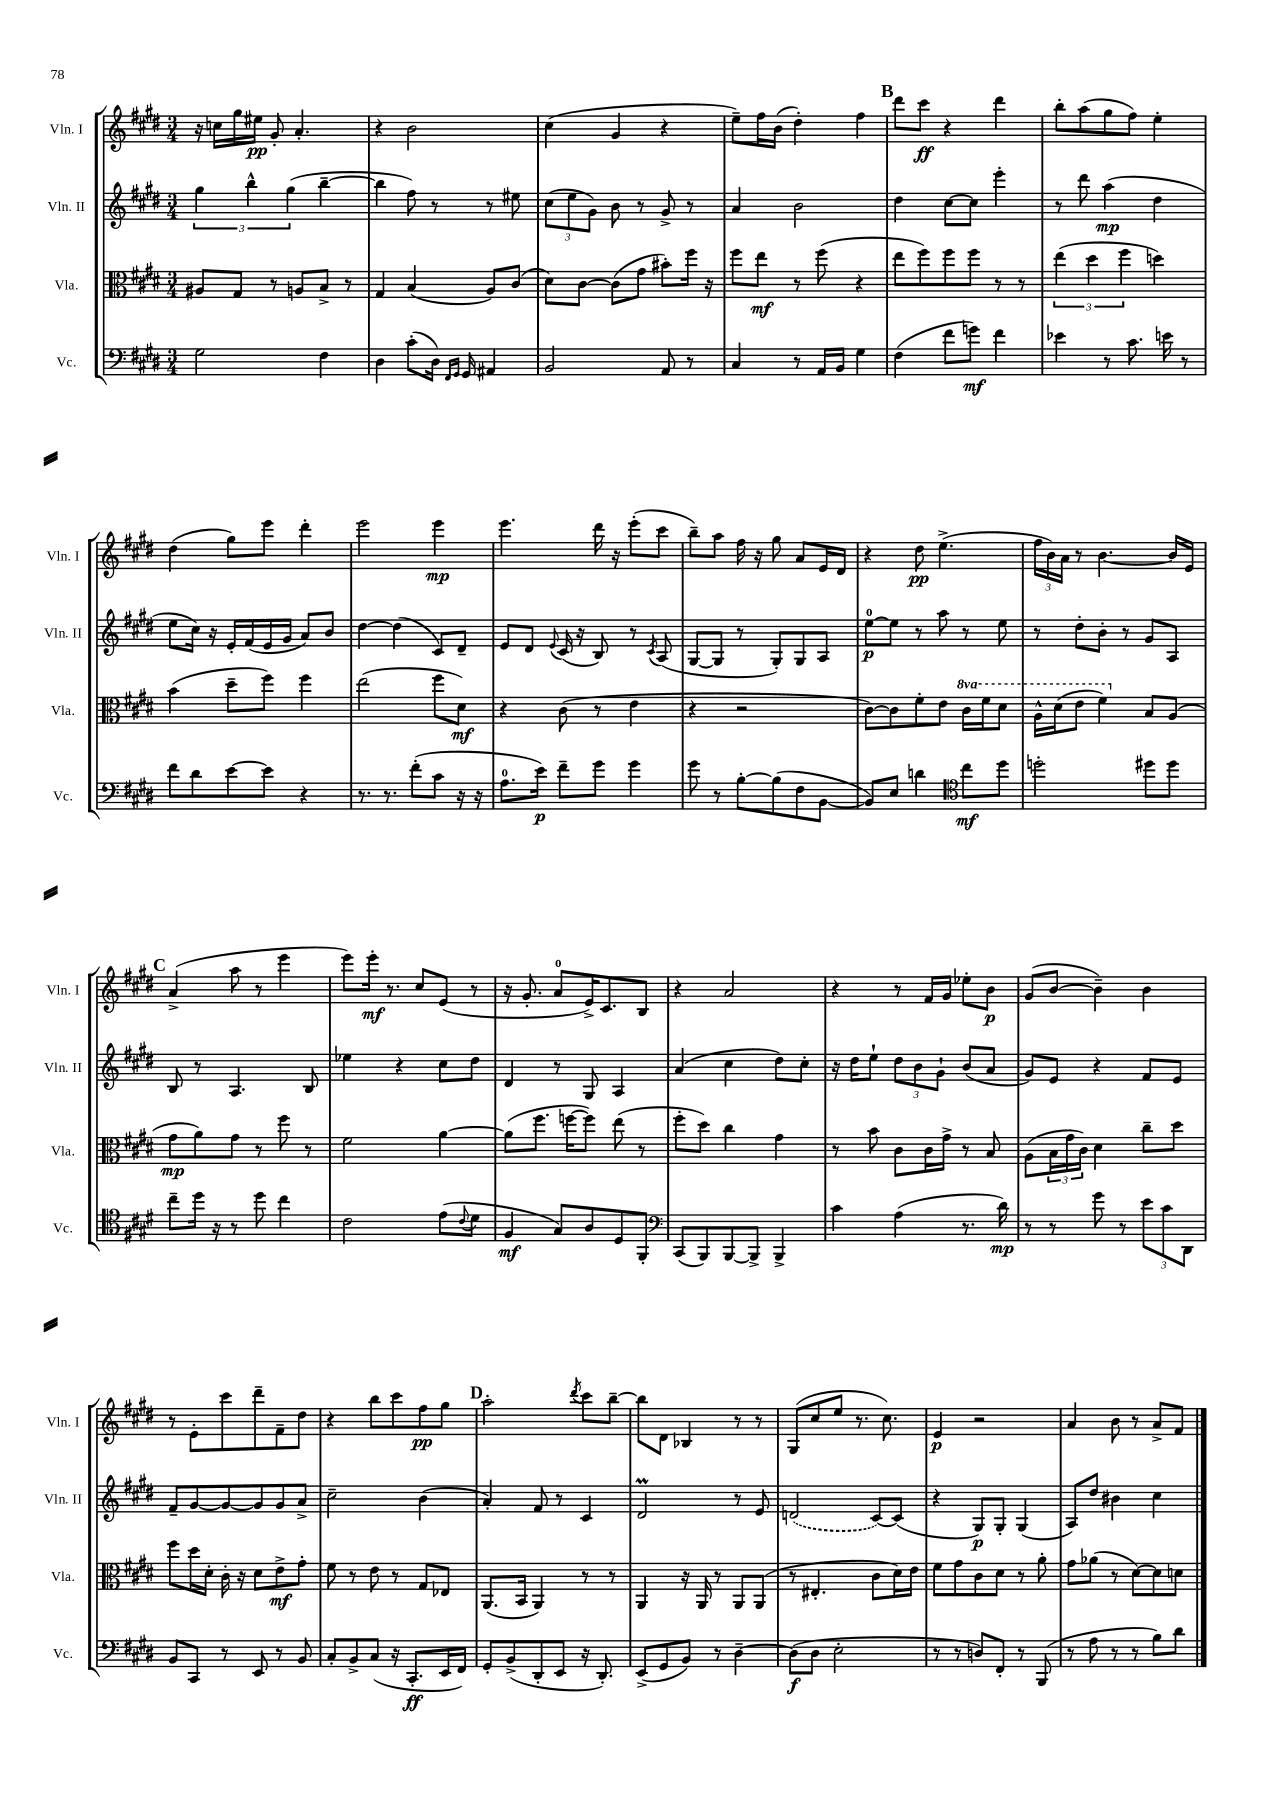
<<
\new StaffGroup <<
\new Staff = "s0" \with { instrumentName = "Vln. I" shortInstrumentName = "Vln. I" } {
    \clef treble \key e \major \numericTimeSignature \time 3/4
    r16 c''16 gis''16 eis''16\pp gis'8-. a'4.-. |
    r4 b'2 |
    cis''4( gis'4 r4 |
    e''8--) fis''16 b'16( dis''4-.) fis''4 |
    \mark \markup { \bold "B" } dis'''8 cis'''8\ff r4 dis'''4 |
    b''8-. a''8( gis''8 fis''8) e''4-. |
    dis''4( gis''8) e'''8 dis'''4-. |
    e'''2 e'''4\mp |
    e'''4. dis'''16 r16 e'''8-.( cis'''8 |
    b''8--) a''8 fis''16 r16 gis''8 a'8 e'16 dis'16 |
    r4 dis''8\pp e''4.->( |
    \tuplet 3/2 { fis''16 b'16) a'16 } r8 b'4.~ b'16 e'16 |
    \mark \markup { \bold "C" } a'4->( a''8 r8 e'''4 |
    e'''8) e'''16-.\mf r8. cis''8 e'8( r8 |
    r16 gis'8.-. a'8-0 e'16->) cis'8. b8 |
    r4 a'2 |
    r4 r8 fis'16 gis'16 ees''8-. b'8\p |
    gis'8( b'8~ b'4--) b'4 |
    r8 e'8-. cis'''8 dis'''8-- fis'8-- dis''8 |
    r4 b''8 cis'''8 fis''8\pp gis''8 |
    \mark \markup { \bold "D" } a''2-. \acciaccatura { dis'''8 } cis'''8 b''8~-- |
    b''8 dis'8 bes4 r8 r8 |
    gis8( cis''8 e''8 r8. cis''8.) |
    e'4\p r2 |
    a'4 b'8 r8 a'8-> fis'8 \bar "|." |
}
\new Staff = "s1" \with { instrumentName = "Vln. II" shortInstrumentName = "Vln. II" } {
    \clef treble \key e \major \numericTimeSignature \time 3/4
    \tuplet 3/2 { gis''4 b''4-^ gis''4( } b''4~-- |
    b''4 fis''8) r8 r8 eis''8 |
    \tuplet 3/2 { cis''8( e''8 gis'8) } b'8 r8 gis'8-> r8 |
    a'4 b'2 |
    \mark \markup { \bold "B" } dis''4 cis''8~ cis''8 e'''4-. |
    r8 dis'''8 a''4\mp( dis''4 |
    e''8 cis''16) r16 e'16-. fis'16( e'16 gis'16 a'8) b'8 |
    dis''4~ dis''4( cis'8) dis'8-- |
    e'8 dis'8 \appoggiatura { e'8 } cis'16( r16 b8) r8 \acciaccatura { cis'8 } a8( |
    gis8~ gis8 r8 gis8-.) gis8 a8 |
    e''8-0~\p e''8 r8 a''8 r8 e''8 |
    r8 dis''8-. b'8-. r8 gis'8 a8 |
    \mark \markup { \bold "C" } b8 r8 a4. b8 |
    ees''4 r4 cis''8 dis''8 |
    dis'4 r8 gis8 a4 |
    a'4( cis''4 dis''8) cis''8-. |
    r16 dis''16 e''8-! \tuplet 3/2 { dis''8 b'8 gis'8-! } b'8( a'8 |
    gis'8) e'8 r4 fis'8 e'8 |
    fis'8-- gis'8~ gis'8~ gis'8 gis'8 a'8-> |
    cis''2-- b'4( |
    \mark \markup { \bold "D" } a'4-.) fis'8 r8 cis'4 |
    dis'2\prall r8 e'8 |
    \once \slurDashed d'2( cis'8~) cis'8( |
    r4 gis8\p) gis8-. gis4( |
    a8) dis''8 bis'4 cis''4 \bar "|." |
}
\new Staff = "s2" \with { instrumentName = "Vla." shortInstrumentName = "Vla." } {
    \clef alto \key e \major \numericTimeSignature \time 3/4 \set Staff.ottavationMarkups = #ottavation-simple-ordinals
    ais8 gis8 r8 a8 b8-> r8 |
    gis4 b4( a8) cis'8( |
    dis'8) cis'8~ cis'8( gis'8 bis'8-.) fis''16 r16 |
    fis''8 e''8\mf r8 fis''8( r4 |
    \mark \markup { \bold "B" } e''8 fis''8) fis''8 fis''8 r8 r8 |
    \tuplet 3/2 { e''4( dis''4 fis''4 } d''4) |
    b'4( dis''8-- fis''8) fis''4 |
    e''2( fis''8 dis'8\mf) |
    r4 cis'8( r8 e'4 |
    r4 r2 |
    cis'8~) cis'8 fis'8-. e'8 \ottava #1 cis''16 fis''16 dis''8 |
    a'16-^ dis''16( e''8 fis''4) \ottava #0 b8 a8( |
    \mark \markup { \bold "C" } gis'8\mp a'8) gis'8 r8 fis''8 r8 |
    fis'2 a'4~ |
    a'8( fis''8. f''16~ f''8) e''8( r8 |
    fis''8-. dis''8) cis''4 gis'4 |
    r8 b'8 cis'8 cis'16 gis'16-> r8 b8 |
    a8( \tuplet 3/2 { b16 gis'16 cis'16) } dis'4 cis''8-- dis''8 |
    fis''8 dis''16 dis'16-. cis'16-. r16 dis'8 e'8->\mf gis'8-. |
    fis'8 r8 e'8 r8 gis8 ees8 |
    \mark \markup { \bold "D" } a,8.( b,16 a,4) r8 r8 |
    a,4 r16 a,16 r8 a,8 a,8( |
    r8 eis4.-. cis'8 dis'16) e'16 |
    fis'8 gis'8 cis'8 dis'8 r8 a'8-. |
    gis'8 aes'8( r8 dis'8~) dis'8 d'8 \bar "|." |
}
\new Staff = "s3" \with { instrumentName = "Vc." shortInstrumentName = "Vc." } {
    \clef bass \key e \major \numericTimeSignature \time 3/4
    gis2 fis4 |
    dis4 cis'8-.( dis16) \grace { fis,16 gis,16 } gis,16 ais,4 |
    b,2 a,8 r8 |
    cis4 r8 a,16 b,16 gis4 |
    \mark \markup { \bold "B" } fis4( fis'8 g'8\mf) fis'4 |
    ees'4 r8 cis'8. e'16 r8 |
    fis'8 dis'8 e'8~ e'8 r4 |
    r8. r8. fis'8-.( cis'8 r16 r16 |
    a8.-0 e'16\p) fis'8-- gis'8 gis'4 |
    gis'8 r8 b8~-. b8( fis8 b,8~ |
    b,8) e8 d'4 \clef tenor cis''8\mf dis''8 |
    d''2-. dis''8 dis''8 |
    \mark \markup { \bold "C" } cis''8-- dis''16 r16 r8 dis''8 cis''4 |
    cis'2 e'8( \appoggiatura { cis'8 } dis'8 |
    fis4\mf gis8) a8 dis8 fis,8-. |
    \clef bass cis,8( b,,8) b,,8~ b,,8-> b,,4-> |
    cis'4 a4( r8. dis'16\mp) |
    r8 r8 gis'8 r8 \tuplet 3/2 { e'8 cis'8 dis,8 } |
    b,8 cis,8 r8 e,8 r8 b,8 |
    cis8-. b,8-> cis8( r16 cis,8.-.\ff e,16 fis,16) |
    \mark \markup { \bold "D" } gis,8-. b,8->( dis,8-. e,8 r16 dis,8.-.) |
    e,8->( gis,8 b,8) r8 dis4~-- |
    dis8\f( dis8 e2-. |
    r8 r8 d8) fis,8-. r8 b,,8( |
    r8 a8 r8 r8 b8) dis'8 \bar "|." |
}
>>
>>
\layout { \context { \Score \remove "Bar_number_engraver" } }
